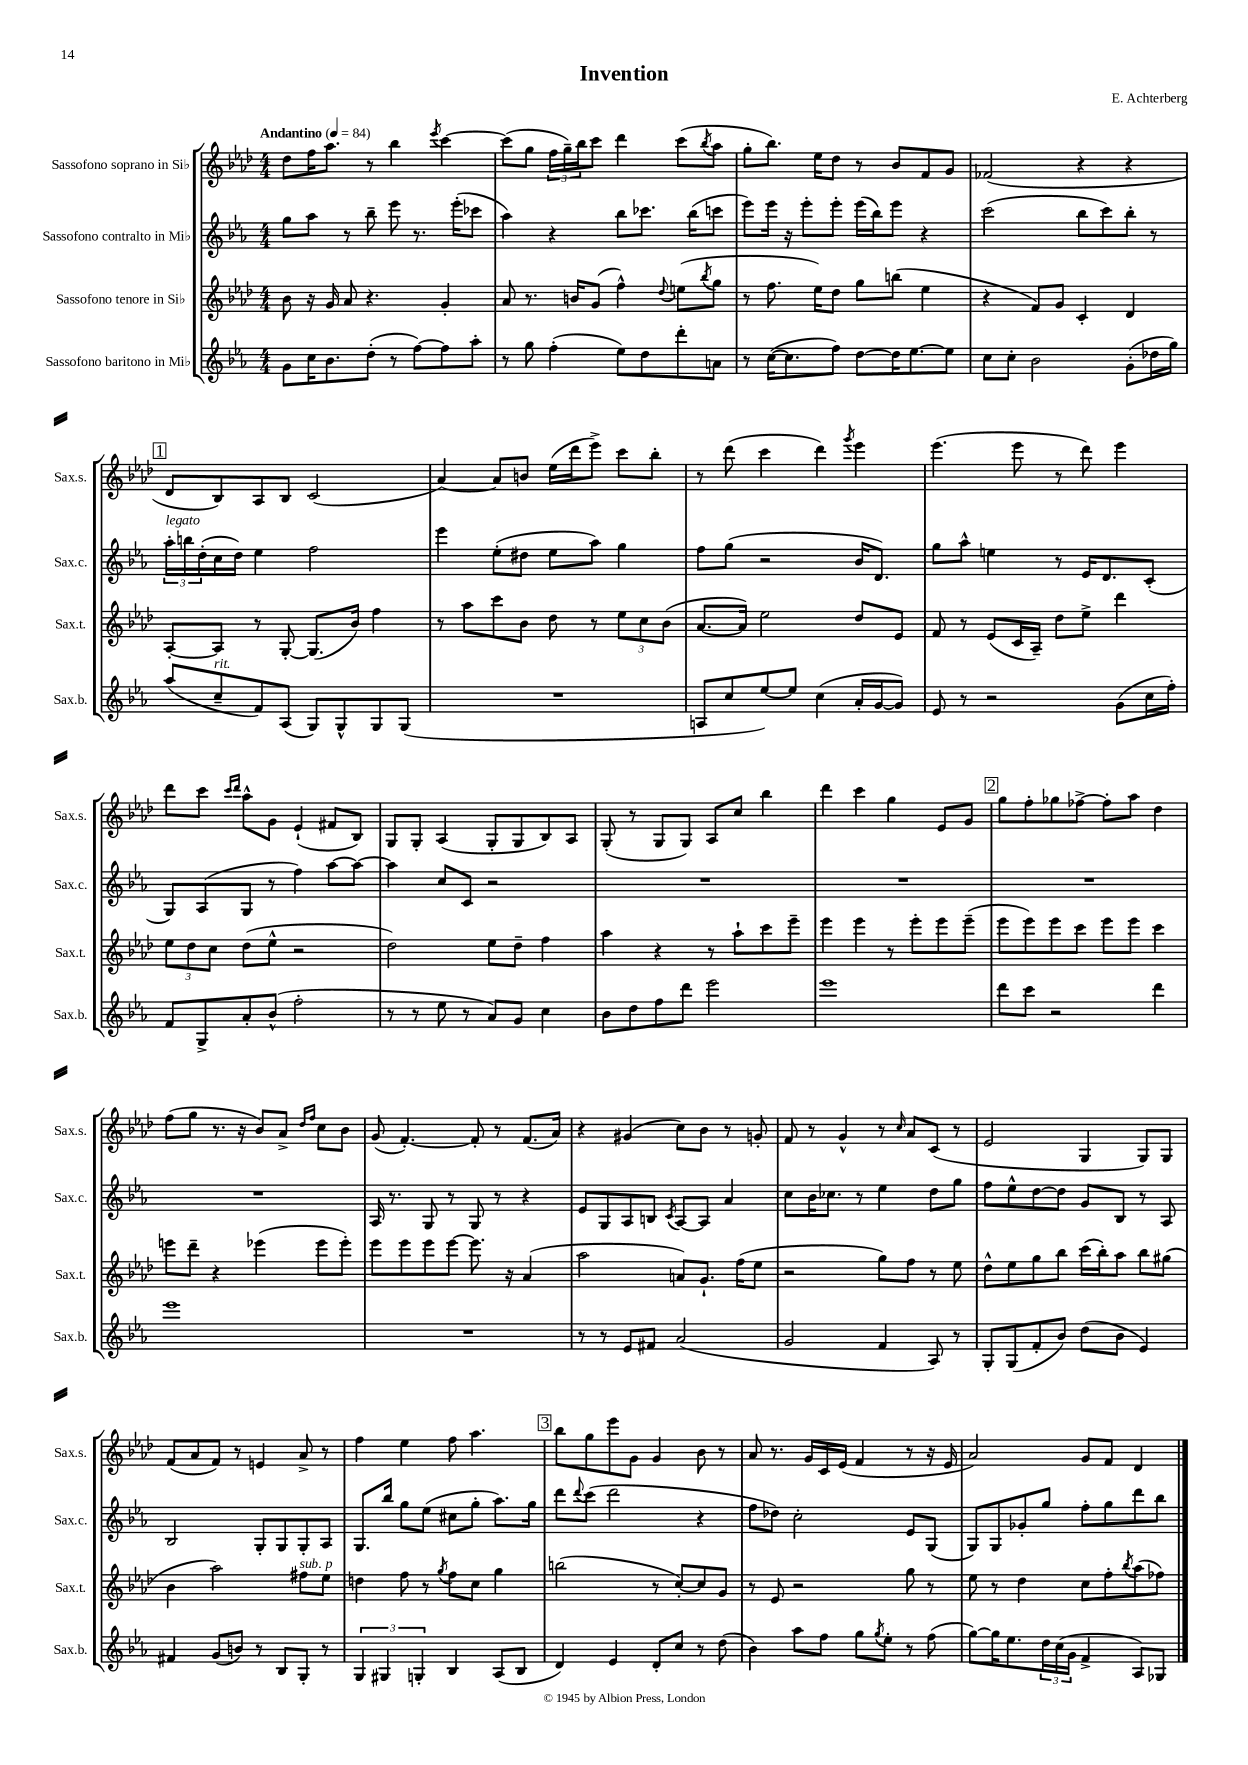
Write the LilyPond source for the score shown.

\header { title = "Invention" composer = "E. Achterberg" }
<<
\new StaffGroup <<
\new Staff = "s0" \with { instrumentName = "Sassofono soprano in Sib" shortInstrumentName = "Sax.s." } {
    \clef treble \key aes \major \numericTimeSignature \time 4/4 \tempo "Andantino" 4 = 84
    des''8 f''16 aes''8. r8 bes''4 \acciaccatura { ees'''8 } c'''4~ |
    c'''8( g''8 \tuplet 3/2 { f''16 g''16--) bes''16 } c'''8 des'''4 c'''8( \acciaccatura { bes''8 } aes''8 |
    g''8-. bes''8.) ees''16 des''8 r8 bes'8 f'8 g'8 |
    fes'2( r4 r4 |
    \mark \markup { \box "1" } des'8 bes8) aes8 bes8 c'2( |
    aes'4~) aes'8 b'8 ees''16( des'''16 ees'''8->) c'''8 bes''8-. |
    r8 des'''8( c'''4 des'''4) \acciaccatura { g'''8 } ees'''4 |
    ees'''4.( ees'''8 r8 des'''8) ees'''4 |
    des'''8 c'''8 \grace { c'''16 des'''16 } aes''8-^ g'8 ees'4-!( fis'8 bes8) |
    g8 g8-. aes4( g8-. g8 bes8) aes8 |
    g8-.( r8 g8 g8) aes8 c''8 bes''4 |
    des'''4 c'''4 g''4 ees'8 g'8 |
    \mark \markup { \box "2" } g''8 f''8-. ges''8 fes''8~-> fes''8-. aes''8 des''4 |
    f''8( g''8 r8. r16 bes'8) aes'8-> \grace { des''16 f''16 } c''8 bes'8 |
    g'8( f'4.~-.) f'8-. r8 f'8.( aes'16) |
    r4 gis'4( c''8) bes'8 r8 g'8-. |
    f'8 r8 g'4-^ r8 \grace { c''16 } aes'8 c'8( r8 |
    ees'2 g4 g8) g8 |
    f'8( aes'8 f'8) r8 e'4 aes'8-> r8 |
    f''4 ees''4 f''8 aes''4. |
    \mark \markup { \box "3" } bes''8 g''8 ees'''8 g'8 g'4 bes'8 r8 |
    aes'8 r8. g'16 c'16 ees'16( f'4 r8 r16 ees'16 |
    aes'2) g'8 f'8 des'4 \bar "|." |
}
\new Staff = "s1" \with { instrumentName = "Sassofono contralto in Mib" shortInstrumentName = "Sax.c." } {
    \clef treble \key ees \major \numericTimeSignature \time 4/4
    g''8 aes''8 r8 bes''8-- ees'''8 r8. ees'''16-.( ces'''8 |
    aes''4) r4 bes''8 ces'''8. bes''16( c'''8 |
    ees'''8) ees'''16 r16 ees'''8-. ees'''8-. ees'''16( bes''16) ees'''8 r4 |
    c'''2( bes''8 c'''8) bes''8-. r8 |
    \mark \markup { \box "1" } \tuplet 3/2 { aes''16-.^\markup { \italic "legato" } b''16 d''16-.( } c''16 d''16) ees''4 f''2 |
    ees'''4 ees''8-.( dis''8 ees''8 aes''8) g''4 |
    f''8 g''8( r2 bes'16 d'8.) |
    g''8 aes''8-^ e''4 r8 ees'16 d'8. c'8-.( |
    g8) aes8( g8 r8 f''4) aes''8~ aes''8~ |
    aes''4 c''8 c'8 r2 |
    R1 |
    R1 |
    \mark \markup { \box "2" } R1 |
    R1 |
    aes16 r8. g8 r8 g8 r8 r4 |
    ees'8 g8 aes8 b8 \acciaccatura { c'8 } aes8~ aes8 aes'4 |
    c''8 bes'16 ces''8. r8 ees''4 d''8 g''8 |
    f''8 ees''8-^ d''8~ d''8 g'8 bes8 r8 aes8 |
    bes2 g8-. g8 g8-. aes8 |
    g8. bes''16 g''8 ees''8( cis''8 g''8-. aes''8.) g''16 |
    \mark \markup { \box "3" } d'''8 \appoggiatura { d'''8 } c'''8( d'''2 r4 |
    f''8 des''8) c''2-. ees'8 g8( |
    g8) g8 ges'8-. g''8 f''8-. g''8 d'''8 bes''8 \bar "|." |
}
\new Staff = "s2" \with { instrumentName = "Sassofono tenore in Sib" shortInstrumentName = "Sax.t." } {
    \clef treble \key aes \major \numericTimeSignature \time 4/4
    bes'8 r16 g'16 aes'8 r4. g'4-. |
    aes'8 r8. b'16 g'8( f''4-^) \appoggiatura { des''8 } e''8( \acciaccatura { bes''8 } g''8 |
    r8 f''8. ees''16) des''8 g''8 b''8( ees''4 |
    r4 f'8) g'8 c'4-. des'4 |
    \mark \markup { \box "1" } aes8~-. aes8 r8 g8~-. g8.( bes'16) f''4 |
    r8 aes''8 c'''8 bes'8 des''8 r8 \tuplet 3/2 { ees''8 c''8 bes'8( } |
    aes'8.~ aes'16) ees''2 des''8 ees'8 |
    f'8 r8 ees'8( c'16 aes16--) des''8 ees''8-> des'''4 |
    \tuplet 3/2 { ees''8 des''8 c''8 } des''8( ees''8-^ r2 |
    des''2) ees''8 des''8-- f''4 |
    aes''4 r4 r8 aes''8-! c'''8 ees'''8-- |
    ees'''4 ees'''4 r8 ees'''8-. ees'''8 ees'''8--( |
    \mark \markup { \box "2" } ees'''8 ees'''8) ees'''8 c'''8 ees'''8 ees'''8 c'''4 |
    e'''8 des'''8-- r4 ees'''4( ees'''8 ees'''8-.) |
    ees'''8 ees'''8 ees'''8 ees'''8~ ees'''8. r16 aes'4( |
    aes''2 a'8) g'8.-! f''16( ees''8 |
    r2 g''8) f''8 r8 ees''8 |
    des''8-^ ees''8 g''8 bes''8 c'''16( bes''16-.) aes''8 bes''8 gis''8( |
    bes'4 aes''2) fis''8^\markup { \italic "sub. p" } ees''8 |
    d''4 f''8 r8 \acciaccatura { g''8 } f''8 c''8 g''4 |
    \mark \markup { \box "3" } b''2( r8 c''8~-.) c''8 g'8 |
    r8 ees'8 r2 g''8 r8 |
    ees''8 r8 des''4 c''8 f''8-. \acciaccatura { bes''8 } aes''8( fes''8) \bar "|." |
}
\new Staff = "s3" \with { instrumentName = "Sassofono baritono in Mib" shortInstrumentName = "Sax.b." } {
    \clef treble \key ees \major \numericTimeSignature \time 4/4
    g'8 c''16 bes'8. d''8-.( r8 f''8~) f''8 aes''8-. |
    r8 g''8 f''4-.( ees''8) d''8 d'''8-. a'8 |
    r8 c''16~( c''8. f''8) d''8~ d''16 ees''8.~ ees''8 |
    c''8 c''8-. bes'2 g'8-.( des''16 g''16) |
    \mark \markup { \box "1" } aes''8( c''8--^\markup { \italic "rit." } f'8) aes8( g8) g8-^ g8 g8( |
    R1 |
    a8 c''8 ees''8~) ees''8 c''4( aes'16-. g'16~ g'8) |
    ees'8 r8 r2 g'8( c''16 f''16-.) |
    f'8 g8-> aes'8-. bes'8-^( f''2-. |
    r8 r8 ees''8 r8 aes'8) g'8 c''4 |
    bes'8 d''8 f''8 d'''8 ees'''2 |
    ees'''1 |
    \mark \markup { \box "2" } d'''8 c'''8 r2 d'''4 |
    ees'''1 |
    R1 |
    r8 r8 ees'8 fis'8 aes'2( |
    g'2 f'4 aes8) r8 |
    g8-. g8( f'8-. bes'8) d''8( bes'8 ees'4) |
    fis'4 g'8( b'8) r8 bes8 g8-. r8 |
    \tuplet 3/2 { g4 gis4 g4-. } bes4 aes8( bes8 |
    \mark \markup { \box "3" } d'4) ees'4 d'8-. c''8 r8 d''8( |
    bes'4) aes''8 f''8 g''8 \acciaccatura { g''8 } ees''8-. r8 f''8( |
    g''8~) g''16 ees''8. \tuplet 3/2 { d''16 c''16( g'16 } f'4-> aes8) ges8 \bar "|." |
}
>>
>>
\layout { \context { \Score \remove "Bar_number_engraver" } }
